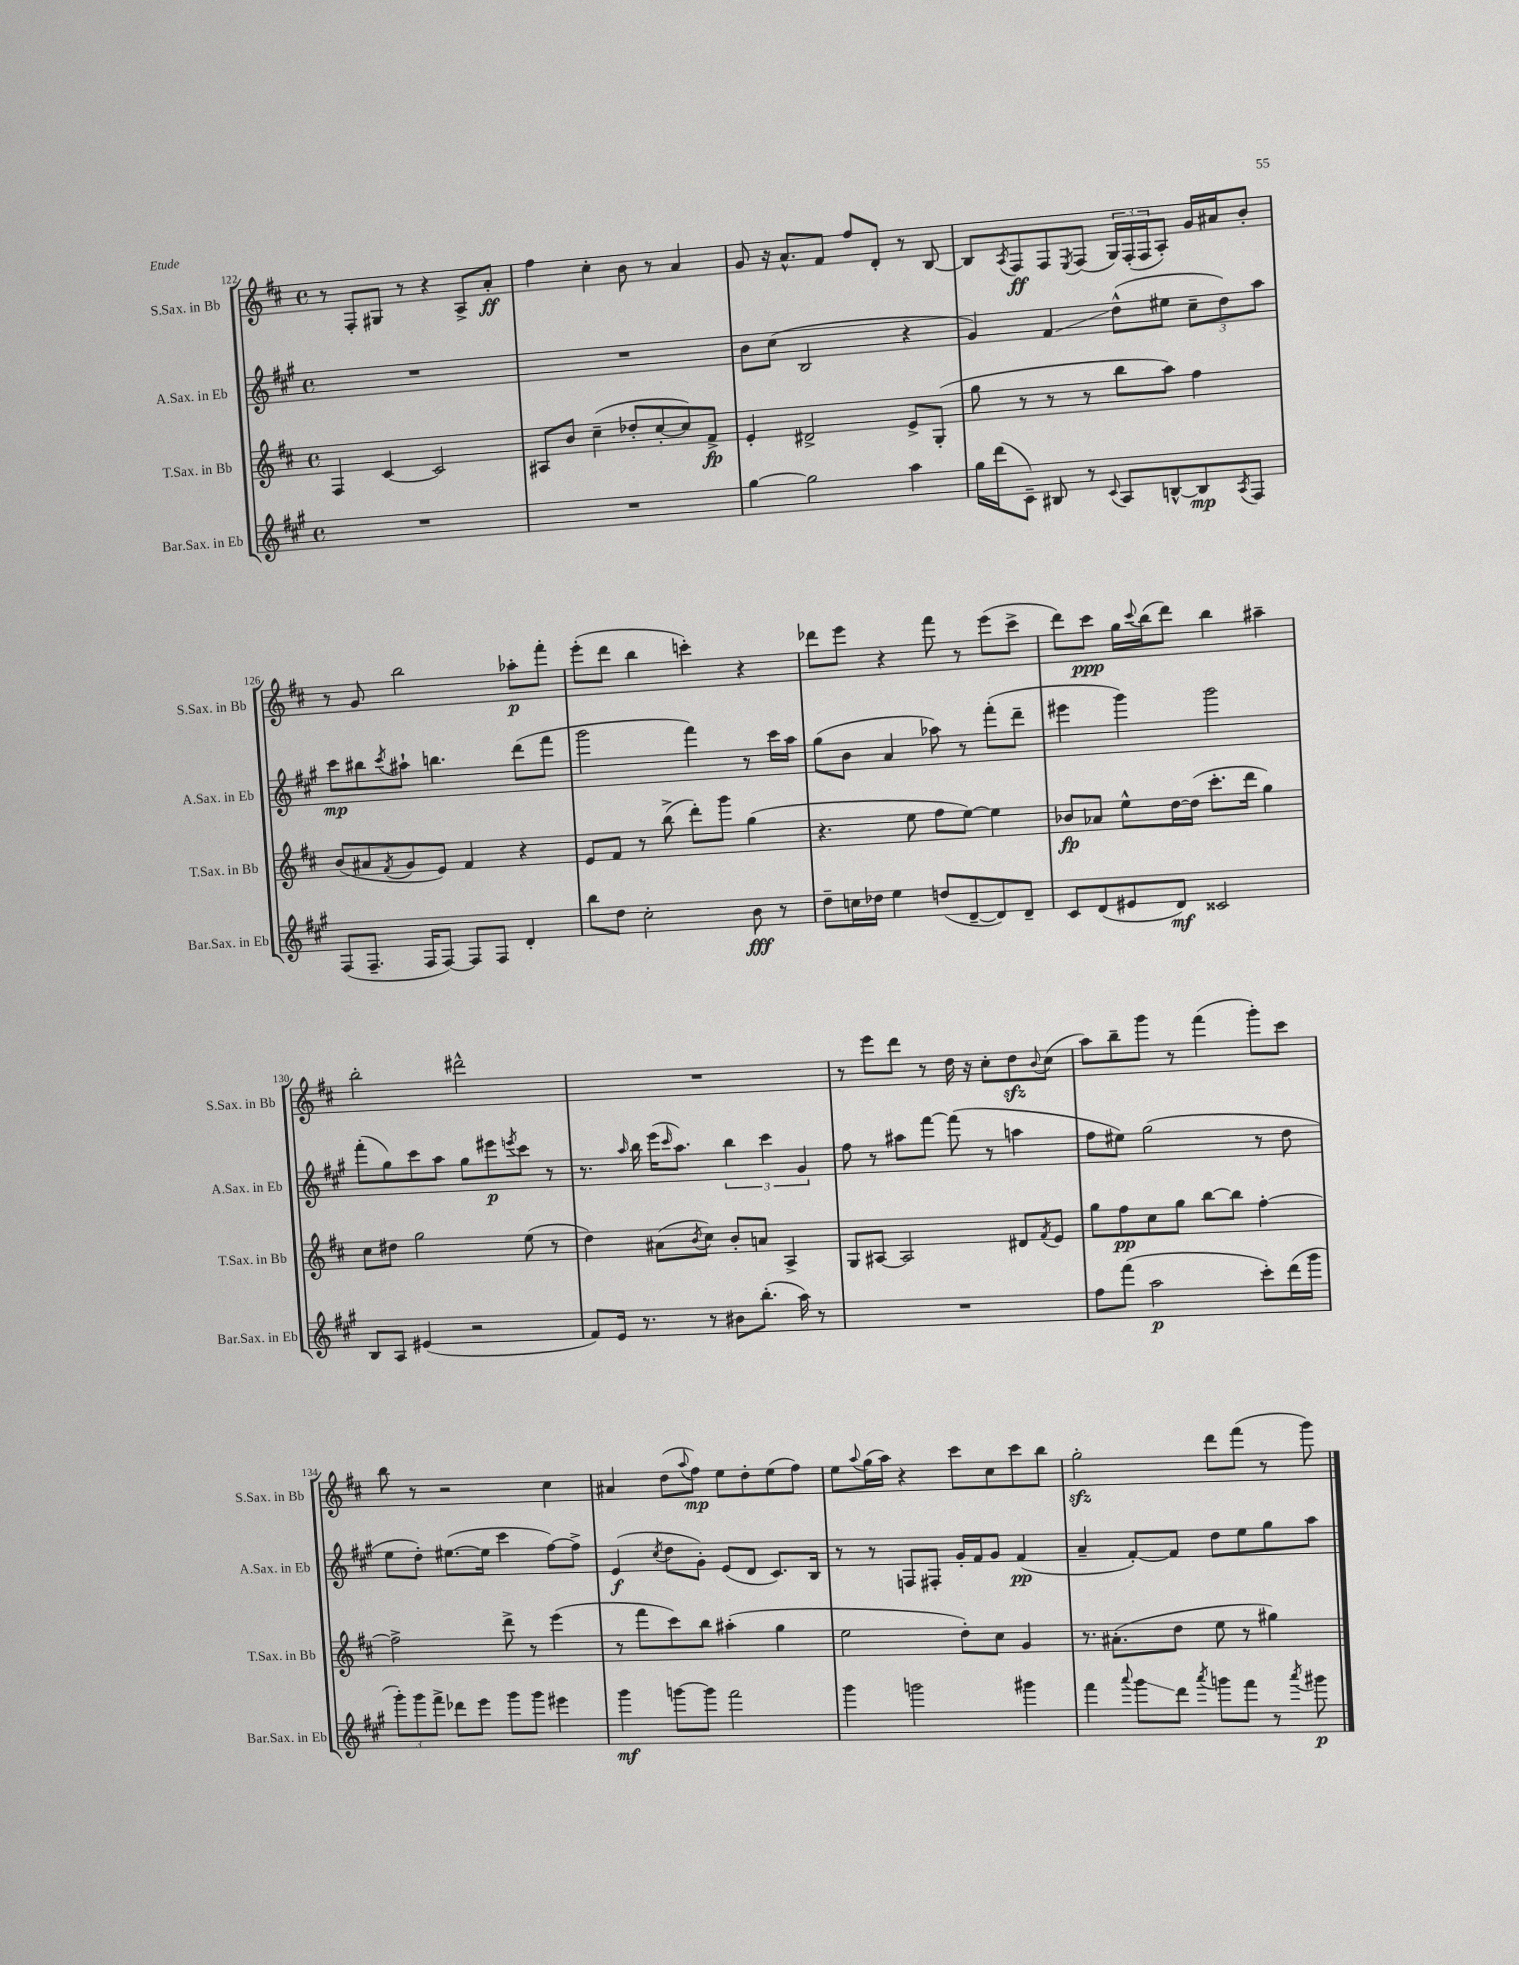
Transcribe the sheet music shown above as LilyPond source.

<<
\new StaffGroup <<
\new Staff = "s0" \with { instrumentName = "S.Sax. in Bb" shortInstrumentName = "S.Sax. in Bb" } {
    \clef treble \key d \major \defaultTimeSignature \time 4/4
    r8 fis8-. gis8 r8 r4 a8-> a'8-.\ff |
    fis''4 cis''4-. b'8 r8 a'4 |
    g'8 r16 a'8.-^ fis'8 fis''8 d'8-. r8 b8~ |
    b8 \acciaccatura { a8 } fis8\ff fis8 \acciaccatura { e8 } fis8( \tuplet 3/2 { g16) fis16-.( fis16 } a8-.) g'16 ais'16 b'8-. |
    r8 g'8 b''2 aes''8-.\p fis'''8-. |
    e'''8-.( d'''8 b''4 c'''4-.) r4 |
    des'''8 e'''8 r4 fis'''8 r8 e'''8( cis'''8-> |
    d'''8) cis'''8\ppp g''16 \appoggiatura { cis'''8 } b''16( d'''8) b''4 ais''4-- |
    b''2-. dis'''2-^ |
    R1 |
    r8 e'''8 d'''8 r8 d''16 r16 cis''8-. d''8\sfz \appoggiatura { b'8 } cis''8( |
    a''8) b''8-- g'''8 r8 fis'''4( g'''8-.) cis'''8 |
    b''8 r8 r2 cis''4 |
    ais'4 d''8( \appoggiatura { a''8 } fis''8\mp) e''8 d''8-. e''8( fis''8) |
    e''8 \appoggiatura { a''8 } g''16( a''16) r4 cis'''8 cis''8 cis'''8 b''8 |
    g''2-.\sfz d'''8 fis'''8( r8 g'''8) \bar "|." |
}
\new Staff = "s1" \with { instrumentName = "A.Sax. in Eb" shortInstrumentName = "A.Sax. in Eb" } {
    \clef treble \key a \major \defaultTimeSignature \time 4/4
    R1 |
    R1 |
    b'8 cis''8( b2 r4 |
    gis'4) fis'4\glissando d''8-^( eis''8 \tuplet 3/2 { cis''8-- d''8) a''8 } |
    cis'''8\mp bis''8 \acciaccatura { cis'''8 } ais''8-! b''4. d'''8( fis'''8 |
    gis'''2 fis'''4) r8 cis'''16 a''16 |
    gis''8( b'8 a'4 aes''8) r8 fis'''8-.( d'''8-- |
    eis'''4 gis'''4) gis'''2 |
    fis'''8-.( gis''8) cis'''8 a''8 gis''8 eis'''8\p \acciaccatura { e'''8 } cis'''8 r8 |
    r8. \grace { a''16 } b''16 e'''16( \grace { cis'''16 } a''8.) \tuplet 3/2 { b''4 cis'''4 gis'4 } |
    fis''8 r8 ais''8 fis'''8~ fis'''8( r8 a''4 |
    fis''8 eis''8) gis''2( r8 d''8 |
    e''8 d''8-.) eis''8.~( eis''16 cis'''4 fis''8~) fis''8-> |
    e'4\f( \acciaccatura { cis''8 } d''8 gis'8-.) e'8( d'8 cis'8.) b16 |
    r8 r8 f8 fis8-. gis'16-. fis'16 gis'8 fis'4\pp( |
    a'4-- fis'8~-.) fis'8 d''8 e''8 gis''8 a''8 \bar "|." |
}
\new Staff = "s2" \with { instrumentName = "T.Sax. in Bb" shortInstrumentName = "T.Sax. in Bb" } {
    \clef treble \key d \major \defaultTimeSignature \time 4/4
    fis4 cis'4~ cis'2 |
    ais8 b'8 cis''4--( des''8-. cis''8~-. cis''8) fis'8->\fp |
    e'4-. dis'2-> e'8-> g8-.( |
    g''8 r8 r8 r8 b''8 a''8) fis''4 |
    b'8( ais'8 \acciaccatura { fis'8 } g'8 e'8) fis'4 r4 |
    e'8 fis'8 r8 b''8->( d'''8-.) g'''8 g''4( |
    r4. e''8 fis''8 e''8~) e''4 |
    bes'8\fp aes'8 e''8-^ d''16~ d''16( cis'''8.-. d'''16 g''4) |
    cis''8 dis''8 g''2 e''8( r8 |
    d''4) ais'8( \acciaccatura { b'8 } cis''8) b'8-. a'8 a4-> |
    g8 ais8~ ais2 dis'8 \acciaccatura { fis'8 } e'8 |
    g''8 fis''8\pp cis''8 g''8 b''8~ b''8 fis''4~-. |
    fis''2-> d'''8-> r8 e'''4( |
    r8 fis'''8 cis'''8) b''8 ais''4-.( g''4 |
    e''2 d''8-.) cis''8 g'4 |
    r8. ais'8.-.( d''8 e''8 r8 gis''4) \bar "|." |
}
\new Staff = "s3" \with { instrumentName = "Bar.Sax. in Eb" shortInstrumentName = "Bar.Sax. in Eb" } {
    \clef treble \key a \major \defaultTimeSignature \time 4/4
    R1 |
    R1 |
    gis''4~ gis''2 a''4 |
    gis''16 d'''16( cis'8--) bis8 r8 \appoggiatura { cis'8 } a8 b8~-^ b8\mp \acciaccatura { a8 } fis8 |
    fis8( fis8.-- fis16 fis8~) fis8 fis8 d'4-. |
    b''8 d''8 cis''2-. b'8\fff r8 |
    d''8-- c''16 des''16 e''4 d''8( d'8~-- d'8) d'8-- |
    cis'8 d'8( eis'8 d'8\mf) cisis'2 |
    b8 a8 eis'4( r2 |
    fis'8) e'16 r8. r8 bis'8 b''8.-.( a''16) r8 |
    R1 |
    fis''8 fis'''8( a''2\p cis'''8-.) d'''16( gis'''16 |
    \tuplet 3/2 { gis'''8-.) gis'''8 fis'''8-> } des'''8 e'''8 gis'''8 gis'''8 eis'''4 |
    gis'''4\mf g'''8~ g'''8 fis'''2 |
    gis'''4 g'''2 gis'''4 |
    fis'''4 \appoggiatura { a'''8 } gis'''8\glissando d'''8 \acciaccatura { a'''8 } g'''8 fis'''8 r8 \acciaccatura { a'''8 } gis'''8\p \bar "|." |
}
>>
>>
\layout { \context { \Score currentBarNumber = #122 } }
